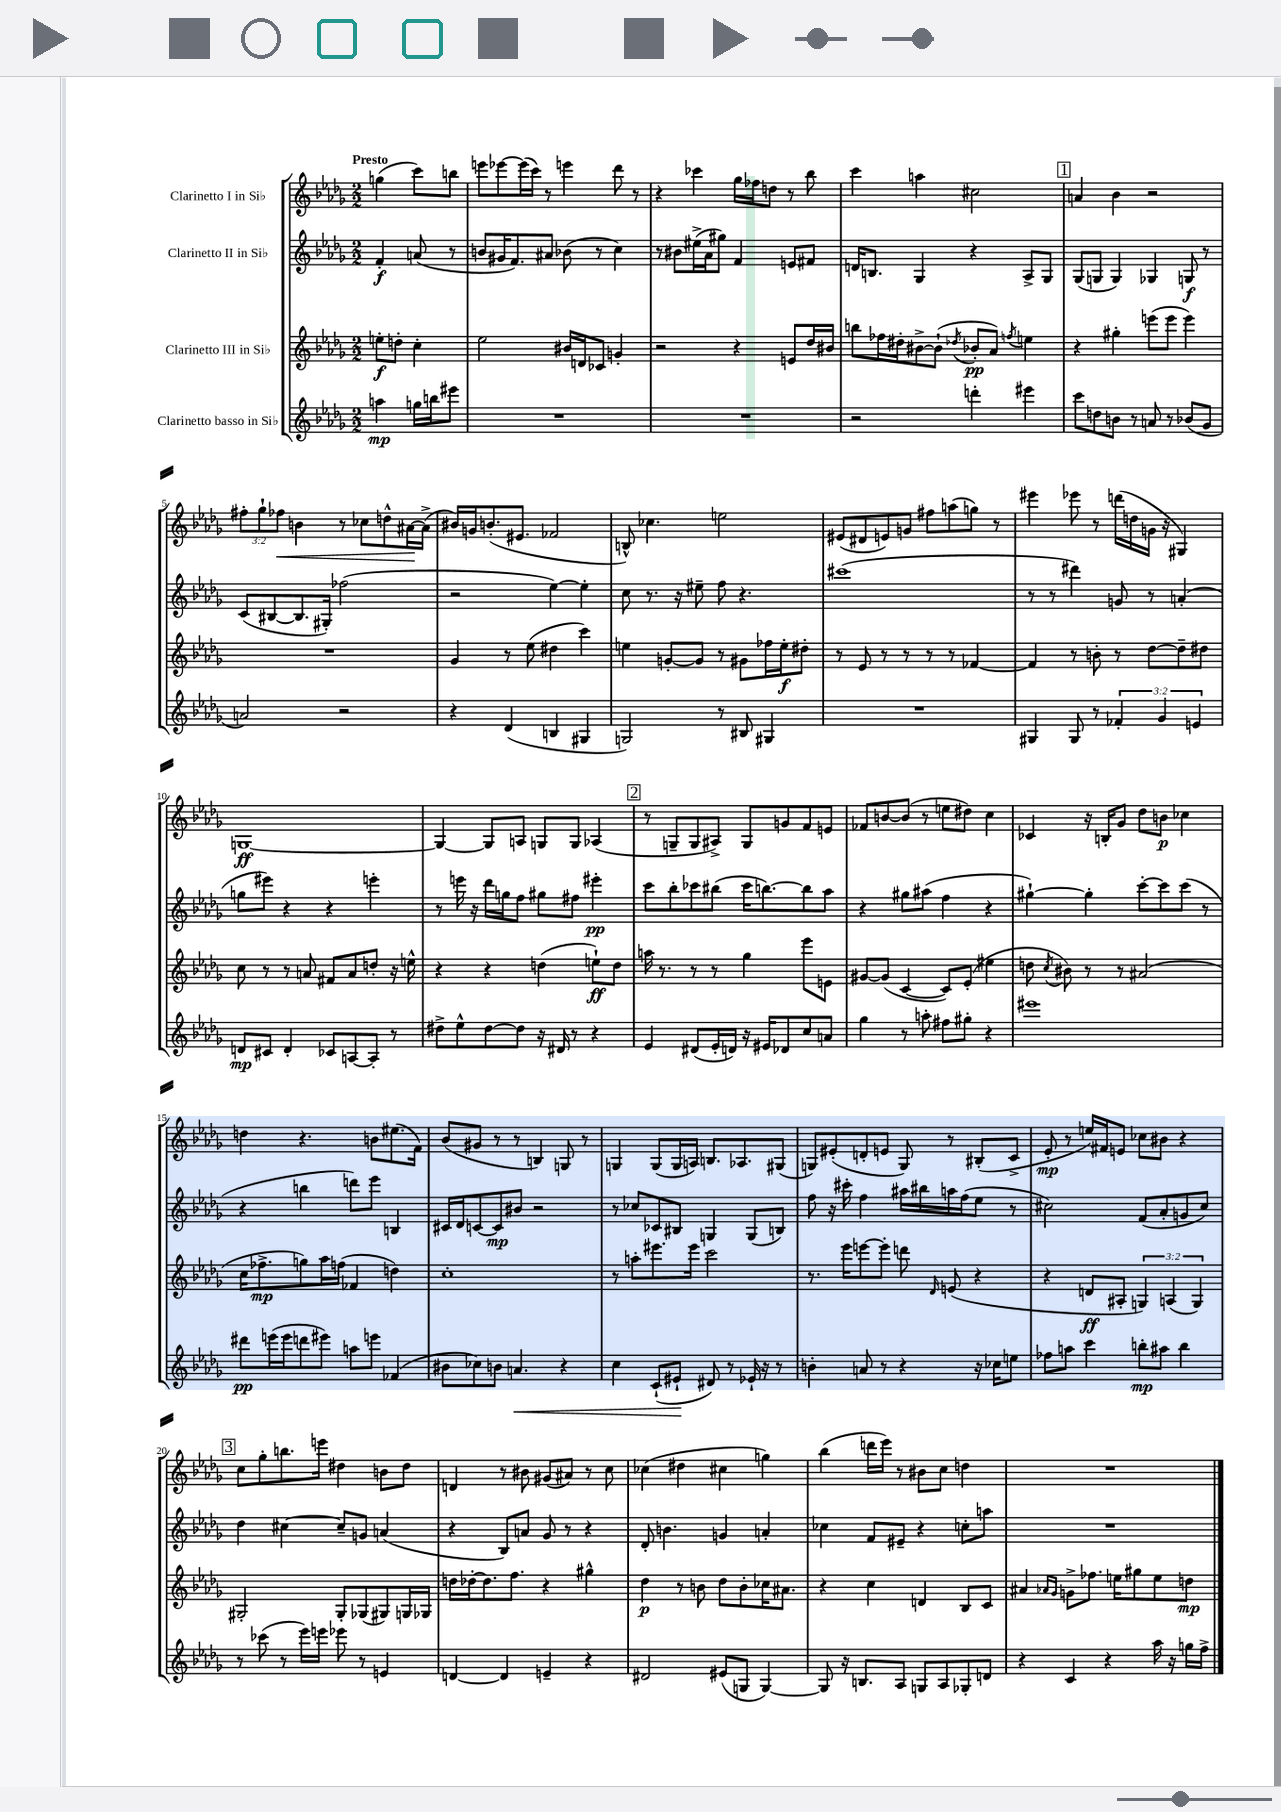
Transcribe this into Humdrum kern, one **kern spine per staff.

**kern	**dynam	**kern	**dynam	**kern	**dynam	**kern	**dynam
*part4	*part4	*part3	*part3	*part2	*part2	*part1	*part1
*staff4	*staff4	*staff3	*staff3	*staff2	*staff2	*staff1	*staff1
*I"Clarinetto basso in Si♭	*	*I"Clarinetto III in Si♭	*	*I"Clarinetto II in Si♭	*	*I"Clarinetto I in Si♭	*
*clefG2	*	*clefG2	*	*clefG2	*	*clefG2	*
*k[b-e-a-d-g-]	*	*k[b-e-a-d-g-]	*	*k[b-e-a-d-g-]	*	*k[b-e-a-d-g-]	*
*M2/2	*	*M2/2	*	*M2/2	*	*M2/2	*
=	=	=	=	=	=	=	=
!	!	!	!	!	!	!LO:TX:a:B:t=Presto	!
4aan\	mp	8een'\L	f	4f'/	f	(4ggn\	.
.	.	8ddn'\J	.	.	.	.	.
16ggn\LL	.	4cc'\	.	(8an/	.	8ccc\L)	.
16bbn\J	.	.	.	.	.	.	.
8eee#X\J	.	.	.	8r	.	8bbn\J	.
=1	=1	=1	=1	=1	=1	=1	=1
1r	.	2ee-\	.	8bn/L	.	8eeen\L	.
.	.	.	.	16g#X/K	.	[8eee-X\	.
.	.	.	.	8.f/)	.	.	.
.	.	.	.	.	.	(16eee-\L]	.
.	.	.	.	.	.	16ccc\JJ)	.
.	.	.	.	8a#X/J	.	8r	.
.	.	16b#X/LL	.	(8b-X\	.	4eeen\	.
.	.	16dn/J	.	.	.	.	.
.	.	8c-X/J	.	8r	.	.	.
.	.	4gn'/	.	4cc\)	.	8ddd-\	.
.	.	.	.	.	.	8r	.
=2	=2	=2	=2	=2	=2	=2	=2
1r	.	2r	.	8r	.	4r	.
.	.	.	.	8b#X\L	.	.	.
.	.	.	.	(16ee#X^\L	.	4ccc-X\	.
.	.	.	.	16a-\J	.	.	.
.	.	.	.	8gg#X\J)	.	.	.
.	.	4r	.	4f/	.	16gg-\LL	.
.	.	.	.	.	.	16ff-X\J	.
.	.	.	.	.	.	8ddn\J	.
.	.	8en/L	.	8en/L	.	8r	.
.	.	16dd-/L	.	8f#X/J	.	8bb-\	.
.	.	16b#X/JJ	.	.	.	.	.
=3	=3	=3	=3	=3	=3	=3	=3
2r	.	8bbn\L	.	16dn/KL	.	4ccc\	.
.	.	.	.	8.Bn/J	.	.	.
.	.	16ff-X\L	.	.	.	.	.
.	.	16dd#X'\J	.	.	.	.	.
.	.	[8b#X^\	.	4G-/	.	4aan\	.
.	.	(8b#`\J]	.	.	.	.	.
.	.	8qdd-X/	.	.	.	.	.
4dddn'\	.	8b-X'/L	pp	4r	.	2cc#X\	.
.	.	8a-/J)	.	.	.	.	.
.	.	8qffn/	.	.	.	.	.
4eee#X\	.	4een\	.	8A-^/L	.	.	.
.	.	.	.	8G-/J	.	.	.
!!LO:REH:place=s1:t=1
=4	=4	=4	=4	=4	=4	=4	=4
8ccc\L	.	4r	.	(8G-/L	.	4an/	.
8ddn\	.	.	.	8Gn/J	.	.	.
8bn\J	.	4gg#X'\	.	4G/)	.	4b-\	.
8r	.	.	.	.	.	.	.
8an/	.	(8eeen\L	.	4G-X/	.	2r	.
8r	.	8eee\J	.	.	.	.	.
(8b-X/L	.	4eee\)	.	8Gn/	f	.	.
8g-/J	.	.	.	8r	.	.	.
!!LO:LB:g=z
=5	=5	=5	=5	=5	=5	=5	=5
2an/)	.	1r	.	(8c/L	.	12ff#X'\L	.
.	.	.	.	.	.	12gg-`\	.
.	.	.	.	[8B#X/	.	.	.
!	!	!	!	!	!	!	!LO:HP:b
.	.	.	.	.	.	12ff-X\J	<
.	.	.	.	8.B#/]	.	4bn\	.
.	.	.	.	16G#X'/Jk)	.	.	.
2r	.	.	.	(2ff-X\	.	8r	.
.	.	.	.	.	.	8cc-X\L	.
.	.	.	.	.	.	8ddn^^\	.
.	.	.	.	.	.	[16a#X\L	.
.	.	.	.	.	.	(16a#^\JJ]	[
=6	=6	=6	=6	=6	=6	=6	=6
4r	.	4g-/	.	2r	.	16b#X/LL)	.
.	.	.	.	.	.	16gn/J	.
.	.	.	.	.	.	(8.bn'/	.
(4d-/	.	8r	.	.	.	.	.
.	.	.	.	.	.	8.e#X/J	.
.	.	(8ee-\	.	.	.	.	.
4Bn/	.	4dd#X\	.	[4ee-\)	.	2f-X/	.
4G#X/	.	4ccc\)	.	4ee-'\]	.	.	.
=7	=7	=7	=7	=7	=7	=7	=7
2Gn/)	.	4een\	.	8cc\	.	8Bn^^/)	.
.	.	.	.	8.r	.	4.cc-X\	.
.	.	[8gn'/L	.	.	.	.	.
.	.	.	.	16r	.	.	.
.	.	8g/J]	.	8ee#X~\	.	.	.
8r	.	8r	.	8ff\	.	2een\	.
8B#X/	.	8g#X\L	.	4.r	.	.	.
4G#X/	.	16ff-X\L	.	.	.	.	.
.	.	16ee'\J	f	.	.	.	.
.	.	8dd#X'\J	.	.	.	.	.
=8	=8	=8	=8	=8	=8	=8	=8
1r	.	8r	.	(1ccc#X	.	(8e#X/L	.
.	.	8e-/	.	.	.	8d#X/	.
.	.	8r	.	.	.	8en/)	.
.	.	8r	.	.	.	8gn/J	.
.	.	8r	.	.	.	8ff#X\L	.
.	.	8r	.	.	.	(8aan\	.
.	.	[4f-X/	.	.	.	8ggn\J)	.
.	.	.	.	.	.	8r	.
=9	=9	=9	=9	=9	=9	=9	=9
4G#X/	.	4f-/]	.	8r	.	4eee#X\	.
.	.	.	.	8r	.	.	.
8G#/	.	8r	.	4ddd#X\)	.	8eee-X\	.
8r	.	8bn'\	.	.	.	8r	.
6f-X'/	.	8r	.	8gn/	.	(16dddn\LL	.
.	.	.	.	.	.	16ddn\	.
.	.	[8dd-\L	.	8r	.	16gn\JJ	.
6g-/	.	.	.	.	.	.	.
.	.	.	.	.	.	16r	.
.	.	8dd-~\]	.	(4an'/	.	4G#X/)	.
6en/	.	.	.	.	.	.	.
.	.	8dd#X\J	.	.	.	.	.
!!LO:LB:g=z
=10	=10	=10	=10	=10	=10	=10	=10
8dn/L	mp	8cc\	.	8ggn\L	.	[1Gn	ff
8c#X/J	.	8r	.	8eee#X\J)	.	.	.
4d'/	.	8r	.	4r	.	.	.
.	.	8an/	.	.	.	.	.
8c-X/L	.	8f#X/L	.	4r	.	.	.
[8An/	.	8a/	.	.	.	.	.
8A'/J]	.	8ddn'/J	.	4eeen'\	.	.	.
8r	.	16r	.	.	.	.	.
.	.	16een^^\	.	.	.	.	.
=11	=11	=11	=11	=11	=11	=11	=11
8dd#X^\L	.	4r	.	8r	.	4G/_	.
8ee-^^\	.	.	.	16eeen\	.	.	.
.	.	.	.	16r	.	.	.
[8dd#\	.	4r	.	16ddd-\LL	.	8G/L]	.
.	.	.	.	16ggn\J	.	.	.
8dd#\J]	.	.	.	8ff\J	.	8An/J	.
16r	.	(4ddn\	.	8gg#X\L	.	8Gn/L	.
16d#X/	.	.	.	.	.	.	.
8r	.	.	.	8ff#X\J	.	8G/J	.
4r	.	8een`\L)	ff	4eee#X'\	pp	(4A-X/	.
.	.	8dd\J	.	.	.	.	.
!!LO:REH:place=s1:t=2
=12	=12	=12	=12	=12	=12	=12	=12
4e-/	.	16aan\	.	8ccc\L	.	8r	.
.	.	8.r	.	.	.	.	.
.	.	.	.	8bb-'\	.	8Gn~/L	.
(8d#X/L	.	8r	.	8ccc-X\	.	8G/	.
16e-'/L	.	8r	.	(8bb#X\J	.	8A#X^/J)	.
16dn/JJ)	.	.	.	.	.	.	.
16r	.	4gg-\	.	16ccc-\KL	.	8G/L	.
16e#X/KL	.	.	.	[8.bbn\)	.	.	.
8d-X/	.	.	.	.	.	8gn/	.
8cc/	.	8eee-\L	.	8bb\]	.	8f/	.
8an/J	.	8en\J	.	8aa-\J	.	8en/J	.
=13	=13	=13	=13	=13	=13	=13	=13
4gg-\	.	[8g#X/L	.	4r	.	8f-X/L	.
.	.	(8g#/J]	.	.	.	[8bn/	.
8r	.	[4c/	.	8gg#X\L	.	(8b/J]	.
8aan'\	.	.	.	(8aa#X\J	.	8r	.
8ff#X\L	.	8c/L])	.	4ff\	.	8een\L	.
8gg#X'\J	.	(8e-'/J	.	.	.	8dd#X\J)	.
4r	.	4ee#X\	.	4r	.	4cc\	.
=14	=14	=14	=14	=14	=14	=14	=14
1eee#X	.	8ddn\	.	[4gg#X`\)	.	4c-X/	.
.	.	8qcc/	.	.	.	.	.
.	.	8b#X\)	.	.	.	.	.
.	.	8r	.	4gg#'\]	.	16r	.
.	.	.	.	.	.	16Bn'/KL	.
.	.	8r	.	.	.	8g-/J	.
.	.	(2a#X/	.	[8ccc'\L	.	8dd-\L	.
.	.	.	.	8ccc\]	.	8bn\J	p
.	.	.	.	(8ccc\J	.	4cc-X\	.
.	.	.	.	8r	.	.	.
!!LO:LB:g=z
=15	=15	=15	=15	=15	=15	=15	=15
8ddd#X\L	pp	16cc\KL	.	4r	.	4ddn\	.
.	.	8.ff-X^\	mp	.	.	.	.
(16eeen\L	.	.	.	.	.	.	.
16eee\J	.	.	.	.	.	.	.
8dddn\	.	8ggn\)	.	4bbn\	.	4.r	.
8eee#X\J)	.	16aa-\L	.	.	.	.	.
.	.	(16ffn\JJ	.	.	.	.	.
8aan\L	.	4f-X/	.	8dddn\L)	.	.	.
8eeen\J	.	.	.	8eee-\J	.	8bn\L	.
(4f-X/	.	4ddn\)	.	4Bn/	.	(8.ee#X\	.
.	.	.	.	.	.	16f\Jk)	.
=16	=16	=16	=16	=16	=16	=16	=16
8b#X\L	.	1cc'	.	16c#X/LL	.	(8b-/L	.
.	.	.	.	16d-/J	.	.	.
8cc-X\)	.	.	.	[8cn/	.	8g#X/J	.
8bn\J	.	.	.	8c/]	mp	8r	.
!	!LO:HP:b	!	!	!	!	!	!
4.an/	<	.	.	8b#X/J	.	8r	.
.	.	.	.	2r	.	4Bn/)	.
4r	.	.	.	.	.	8Gn/	.
.	.	.	.	.	.	8r	.
=17	=17	=17	=17	=17	=17	=17	=17
4cc\	.	8r	.	8r	.	4Gn/	.
.	.	8aan'\L	.	8cc-X/L	.	.	.
(8c`/L	.	8.eee#X\	.	8c-X/	.	(8G/L	.
8e#X`/J	.	.	.	8B#X/J	.	16G/L	.
.	.	16eee#\Jk	.	.	.	16An/JJ)	.
8d#X/)	[	2ccc\	.	4Gn/	.	8.Bn/L	.
8r	.	.	.	.	.	.	.
.	.	.	.	.	.	8.A-X/	.
16e-X`/	.	.	.	(8G/L	.	.	.
16r	.	.	.	.	.	.	.
8r	.	.	.	8Bn/J)	.	(8G#X/J	.
=18	=18	=18	=18	=18	=18	=18	=18
4bn'\	.	8.r	.	8ff\	.	8Gn/L)	.
.	.	.	.	16r	.	(8e#X'/	.
.	.	16eee-\KL	.	16ccc#X'\	.	.	.
8an/	.	[8eeen\	.	4ff\	.	8dn'/	.
8r	.	8eee'\J]	.	.	.	8en/J	.
4r	.	8dddn\	.	16aa#X\LL	.	8G/)	.
.	.	.	.	16bb#X\	.	.	.
.	.	16qqd-/	.	.	.	.	.
.	.	(8en/	.	16aan\	.	8r	.
.	.	.	.	(16ff\J	.	.	.
16r	.	4r	.	8ee-\J	.	(8B#X'/L	.
16cc-X\KL	.	.	.	.	.	.	.
8een\J	.	.	.	8r	.	8c^/J	.
=19	=19	=19	=19	=19	=19	=19	=19
8ff-X\L	.	4r	.	2cc#X\)	.	8e-'/	mp
8aan\J	.	.	.	.	.	8r	.
4ccc\	.	8dn/L	ff	.	.	16een/LL)	.
.	.	.	.	.	.	16f#X/J	.
.	.	8A#X'/J	.	.	.	8en/J	.
8bbn'\L	mp	6Gn/)	.	(8f/L	.	8cc-X\L	.
8aa#X\J	.	.	.	8a-'/	.	8b#X\J	.
.	.	(6An/	.	.	.	.	.
4bb\	.	.	.	8gn/	.	4r	.
.	.	6G/)	.	.	.	.	.
.	.	.	.	8cc#/J)	.	.	.
!!LO:LB:g=z
!!LO:REH:place=s1:t=3
=20	=20	=20	=20	=20	=20	=20	=20
8r	.	2G#X'/	.	4dd-\	.	8cc\L	.
(8ccc-X\	.	.	.	.	.	8gg-'\	.
8r	.	.	.	[4cc#X\	.	8.bbn\	.
16eee-\LL)	.	.	.	.	.	.	.
16eeen\JJ	.	.	.	.	.	16eeen\Jk	.
8eee-X\	.	8G#'/L	.	8cc#~/L]	.	4dd#X\	.
8r	.	(8G-X/	.	8gn/J	.	.	.
4en/	.	8G#X/)	.	(4an/	.	8bn\L	.
.	.	16Gn/L	.	.	.	8dd#\J	.
.	.	16G-X/JJ	.	.	.	.	.
=21	=21	=21	=21	=21	=21	=21	=21
[4dn/	.	16ddn\LL	.	4r	.	4dn/	.
.	.	[16dd-X'\J	.	.	.	.	.
.	.	8.dd-\]	.	.	.	.	.
4d/]	.	.	.	8B-/L)	.	8r	.
.	.	8.ff\J	.	.	.	.	.
.	.	.	.	8an/J	.	8b#X\	.
4en~/	.	4r	.	8g-/	.	(8g#X/L	.
.	.	.	.	8r	.	8a#X/J)	.
4r	.	4gg#X^^\	.	4r	.	8r	.
.	.	.	.	.	.	8cc\	.
=22	=22	=22	=22	=22	=22	=22	=22
2d#X/	.	4dd-\	p	8d-'/	.	(4cc-X\	.
.	.	.	.	4.bn\	.	.	.
.	.	8r	.	.	.	4dd#X\	.
.	.	8bn\	.	.	.	.	.
(8e#X/L	.	8dd-\L	.	4gn/	.	4cc#X\	.
8Gn/J	.	8b'\	.	.	.	.	.
[4G/)	.	16cc-X\K	.	4an'/	.	4ggn\)	.
.	.	8.a#X\J	.	.	.	.	.
=23	=23	=23	=23	=23	=23	=23	=23
8G/]	.	4r	.	4cc-X\	.	(4bb-\	.
16r	.	.	.	.	.	.	.
8.Bn/L	.	.	.	.	.	.	.
.	.	4cc\	.	8f/L	.	16dddn\LL	.
.	.	.	.	.	.	16eee-\JJ)	.
8A-/J	.	.	.	8e#X~/J	.	8r	.
8Gn/L	.	4dn/	.	4r	.	8b#X\L	.
8A-/	.	.	.	.	.	8cc\J	.
8G-X'/	.	8B-/L	.	8ccn'\L	.	4ddn\	.
8dn/J	.	8c/J	.	8aan\J	.	.	.
=24	=24	=24	=24	=24	=24	=24	=24
4r	.	4a#X/	.	1r	.	1r	.
.	.	16qqa-X/LL	.	.	.	.	.
.	.	16qqg-/JJ	.	.	.	.	.
4c/	.	8gn^\L	.	.	.	.	.
.	.	8.ff-X\J	.	.	.	.	.
4r	.	.	.	.	.	.	.
.	.	16een\KL	.	.	.	.	.
.	.	8gg#X\	.	.	.	.	.
16aa-\	.	8ee\	.	.	.	.	.
16r	.	.	.	.	.	.	.
16ggn\LL	.	8ddn\J	mp	.	.	.	.
16ff^\JJ	.	.	.	.	.	.	.
==	==	==	==	==	==	==	==
*-	*-	*-	*-	*-	*-	*-	*-
